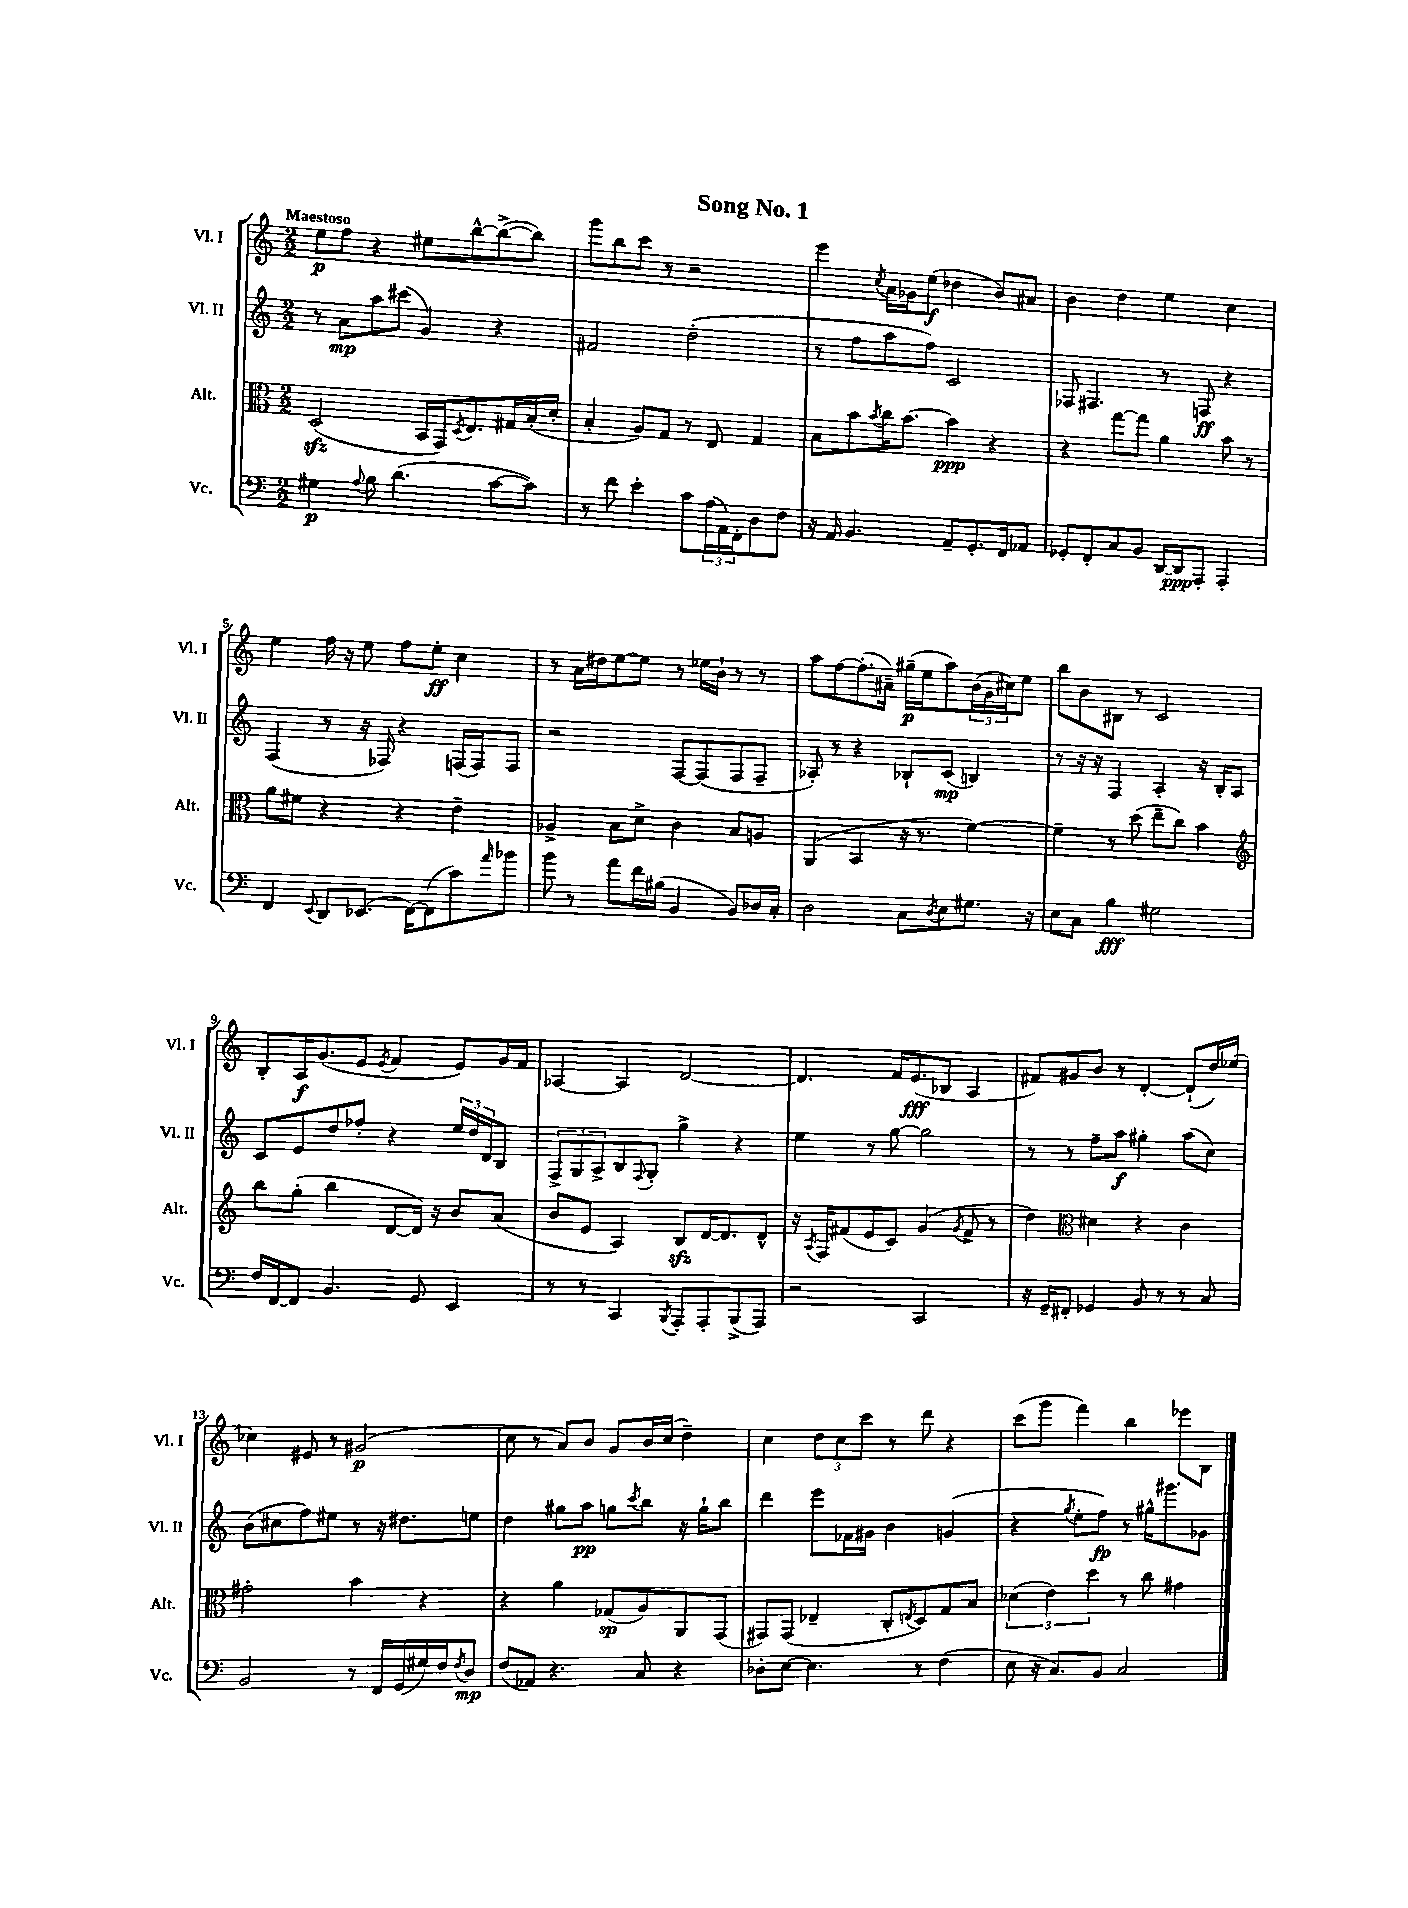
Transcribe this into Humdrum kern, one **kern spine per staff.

**kern	**dynam	**kern	**dynam	**kern	**dynam	**kern	**dynam
*part4	*part4	*part3	*part3	*part2	*part2	*part1	*part1
*staff4	*staff4	*staff3	*staff3	*staff2	*staff2	*staff1	*staff1
*I"Vc.	*	*I"Alt.	*	*I"Vl. II	*	*I"Vl. I	*
*I'Vc.	*	*I'Alt.	*	*I'Vl. II	*	*I'Vl. I	*
*clefF4	*	*clefC3	*	*clefG2	*	*clefG2	*
*k[]	*	*k[]	*	*k[]	*	*k[]	*
*M2/2	*	*M2/2	*	*M2/2	*	*M2/2	*
=1	=1	=1	=1	=1	=1	=1	=1
!	!	!	!	!	!	!LO:TX:a:B:t=Maestoso	!
4G#X\	p	(2Dzz/	.	8r	.	8ee\L	p
.	.	.	.	8a\L	mp	8ff\J	.
8qqA/	.	.	.	.	.	.	.
8B\	.	.	.	8aa\	.	4r	.
(4.d\	.	.	.	(8ccc#X\J	.	.	.
.	.	16BB/LL	.	4g/)	.	8ee#X\L	.
.	.	16GG/J)	.	.	.	.	.
.	.	8qD/	.	.	.	.	.
.	.	8.E/	.	.	.	[8bb^^\	.
[8c\L	.	.	.	4r	.	(8bb^\_	.
.	.	16G#X/L	.	.	.	.	.
8c\J])	.	(16B'/	.	.	.	8bb\J])	.
.	.	16d'/JJ	.	.	.	.	.
=2	=2	=2	=2	=2	=2	=2	=2
8r	.	4B'/	.	2f#X/	.	8ggg\L	.
8f\	.	.	.	.	.	8bb\	.
4e'\	.	8A/L)	.	.	.	8ccc\J	.
.	.	8G/J	.	.	.	8r	.
8c\L	.	8r	.	(2dd'\	.	2r	.
(24A\L	.	8E/	.	.	.	.	.
24AA\)	.	.	.	.	.	.	.
24FF'\J	.	.	.	.	.	.	.
8D\	.	4G/	.	.	.	.	.
8F\J	.	.	.	.	.	.	.
=3	=3	=3	=3	=3	=3	=3	=3
16r	.	8B\L	.	8r	.	4eee\	.
16AA/	.	.	.	.	.	.	.
4.BB/	.	8b\	.	8ff\L	.	.	.
.	.	8qb/	.	.	.	8qcc/	.
.	.	16cc\K	.	8aa\	.	16a\LL	.
.	.	[8.b\J	.	.	.	16g-X\J	.
.	.	.	.	8ff\J)	.	(8ee\J	f
8AA~/L	.	4b\]	ppp	2c/	.	4dd-X\	.
8.GG'/	.	.	.	.	.	.	.
.	.	4r	.	.	.	8b/L)	.
16FF/k	.	.	.	.	.	.	.
8AA-X/J	.	.	.	.	.	8a#X/J	.
=4	=4	=4	=4	=4	=4	=4	=4
8GG-X'/L	.	4r	.	8F-X/	.	4b\	.
8FF'/	.	.	.	4.F#X/	.	.	.
8C/	.	[8gg\L	.	.	.	4dd\	.
8BB/J	.	8gg\J]	.	.	.	.	.
[16DD/LL	.	4a\	.	8r	.	4ee\	.
16DD/J]	ppp	.	.	.	.	.	.
8AAA'/J	.	.	.	8Fn/	ff	.	.
4AAA'/	.	8b\	.	4r	.	4cc\	.
.	.	8r	.	.	.	.	.
!!LO:LB:g=z
=5	=5	=5	=5	=5	=5	=5	=5
4FF/	.	8a\L	.	(4F/	.	4ee\	.
.	.	8f#X\J	.	.	.	.	.
8qqEE/	.	.	.	.	.	.	.
8DD/L	.	4r	.	8r	.	16ff\	.
.	.	.	.	.	.	16r	.
(8.EE-X/J	.	.	.	16r	.	8ee\	.
.	.	.	.	16F-X/)	.	.	.
.	.	4r	.	4r	.	8ff\L	.
[16FF\KL)	.	.	.	.	.	.	.
(8FF\]	.	.	.	.	.	8ee'\J	ff
8c\)	.	4e~\	.	(16Fn/LL	.	4cc\	.
.	.	.	.	16F/J)	.	.	.
16qqa/	.	.	.	.	.	.	.
8b-X\J	.	.	.	8F/J	.	.	.
=6	=6	=6	=6	=6	=6	=6	=6
8b\	.	4A-X^/	.	2r	.	8r	.
8r	.	.	.	.	.	16a\LL	.
.	.	.	.	.	.	16dd#X\J	.
8a\L	.	8B\L	.	.	.	[8ee\	.
16f\L	.	8d^\J	.	.	.	8ee\J]	.
(16B#X\JJ	.	.	.	.	.	.	.
4BB/	.	4c\	.	[8F/L	.	8r	.
.	.	.	.	(8F/]	.	16ee-X\LL	.
.	.	.	.	.	.	16b`\JJ	.
8BB/L)	.	8B/L	.	8F/	.	8r	.
16D-X/L	.	8An/J	.	8F~/J	.	8r	.
16C'/JJ	.	.	.	.	.	.	.
=7	=7	=7	=7	=7	=7	=7	=7
2D\	.	(4AA/	.	8A-X'/)	.	8aa\L	.
.	.	.	.	8r	.	[8ff\	.
.	.	4BB/	.	4r	.	(8.ff'\]	.
.	.	.	.	.	.	16a#X~\Jk)	.
8C\L	.	16r	.	8B-X`/L	.	(16gg#X~\LL	p
.	.	8.r	.	.	.	16ee\J	.
8qD/	.	.	.	.	.	.	.
8E\	.	.	.	(8c/J	mp	8aa\)	.
8.G#X\J	.	[4f\)	.	4Bn/)	.	(24b\L	.
.	.	.	.	.	.	24g\	.
.	.	.	.	.	.	24cc#X\J)	.
.	.	.	.	.	.	8ee\J	.
16r	.	.	.	.	.	.	.
=8	=8	=8	=8	=8	=8	=8	=8
8E\L	.	4f~\]	.	8r	.	8bb\L	.
8C\J	.	.	.	16r	.	8b\	.
.	.	.	.	16r	.	.	.
4B\	fff	8r	.	4F/	.	8B#X\J	.
.	.	(8dd\	.	.	.	8r	.
2G#X\	.	8ee~\L	.	4A'/	.	2c/	.
.	.	8cc\J)	.	.	.	.	.
.	.	4b\	.	16r	.	.	.
.	.	.	.	16B'/KL	.	.	.
.	.	.	.	8A/J	.	.	.
!!LO:LB:g=z
=9	=9	=9	=9	=9	=9	=9	=9
*	*	*clefG2	*	*	*	*	*
16F/LL	.	8bb\L	.	8c/L	.	8B'/L	.
[16FF/J	.	.	.	.	.	.	.
8FF/J]	.	(8gg'\J	.	8e/	.	16A/K	f
.	.	.	.	.	.	(8.g/	.
4.BB/	.	4bb\	.	8dd/	.	.	.
.	.	.	.	8ff-X'/J	.	8e/J	.
.	.	.	.	.	.	8qe/	.
.	.	[8d/L	.	4r	.	4f/	.
8GG/	.	16d/Jk])	.	.	.	.	.
.	.	16r	.	.	.	.	.
4EE/	.	8b/L	.	24ee/LL	.	8e/L)	.
.	.	.	.	24dd/	.	.	.
.	.	.	.	24d/J	.	.	.
.	.	(8a/J	.	8B/J	.	16g/L	.
.	.	.	.	.	.	16f/JJ	.
=10	=10	=10	=10	=10	=10	=10	=10
8r	.	8b/L	.	12F^/L	.	[4A-X/	.
.	.	.	.	12G/	.	.	.
8r	.	8e/J	.	.	.	.	.
.	.	.	.	12A^/	.	.	.
4CC/	.	4A/)	.	8B/	.	4A-/]	.
.	.	.	.	8qqF/	.	.	.
.	.	.	.	8G'/J	.	.	.
8qBBB/	.	.	.	.	.	.	.
8AAA'/L	.	8Bzz/L	.	4gg^\	.	[2d/	.
8AAA'/	.	[16d/K	.	.	.	.	.
.	.	8.d/]	.	.	.	.	.
(8BBB^/	.	.	.	4r	.	.	.
8AAA/J)	.	8d^^/J	.	.	.	.	.
=11	=11	=11	=11	=11	=11	=11	=11
2r	.	16r	.	4ee\	.	4.d/]	.
.	.	8qA/	.	.	.	.	.
.	.	16F/KL	.	.	.	.	.
.	.	(8f#X/	.	.	.	.	.
.	.	8e/	.	8r	.	.	.
.	.	8c/J)	.	[8gg\	.	16f/KL	.
.	.	.	.	.	.	(8.e/	fff
2CC/	.	(4g/	.	2gg\]	.	.	.
.	.	.	.	.	.	8B-X/J	.
.	.	8qg/	.	.	.	.	.
.	.	8f#^/	.	.	.	4A/	.
.	.	8r	.	.	.	.	.
=12	=12	=12	=12	=12	=12	=12	=12
16r	.	4dd\)	.	8r	.	8f#X/L)	.
16GG~/KL	.	.	.	.	.	.	.
8FF#X'/J	.	.	.	8r	.	8g#X/	.
*	*	*clefC3	*	*	*	*	*
4GG-X/	.	4d#X\	.	8ff~\L	.	8b/J	.
.	.	.	.	8aa\J	f	8r	.
8BB/	.	4r	.	4gg#X'\	.	[4d'/	.
8r	.	.	.	.	.	.	.
8r	.	4c\	.	(8aa\L	.	(8d`/L]	.
8C/	.	.	.	8cc\J)	.	16dd/L)	.
.	.	.	.	.	.	(16ee-X/JJ	.
!!LO:LB:g=z
=13	=13	=13	=13	=13	=13	=13	=13
2BB/	.	2g#X'\	.	(8b\L	.	4cc-X\)	.
.	.	.	.	8cc#X\	.	.	.
.	.	.	.	8ff\)	.	8e#X/	.
.	.	.	.	8ee#X\J	.	8r	.
8r	.	4b\	.	8r	.	(2g#X/	p
16FF/LL	.	.	.	16r	.	.	.
(16GG/	.	.	.	8.dd#X\L	.	.	.
16G#X/)	.	4r	.	.	.	.	.
16F/J	.	.	.	.	.	.	.
8qF/	.	.	.	.	.	.	.
8D/J	mp	.	.	8een\J	.	.	.
=14	=14	=14	=14	=14	=14	=14	=14
(8F/L	.	4r	.	4dd\	.	8cc\	.
8AA-X/J)	.	.	.	.	.	8r	.
4.r	.	4a\	.	8gg#X\L	.	8a/L)	.
.	.	.	.	8aa\J	pp	8b/J	.
.	.	(8G-X/L	sp	8ggn\L	.	8g/L	.
.	.	.	.	8qccc/	.	.	.
8C/	.	8A/)	.	8bb\J	.	16b/L	.
.	.	.	.	.	.	(16cc/JJ	.
4r	.	8AA/	.	16r	.	4dd~\)	.
.	.	.	.	16gg`\KL	.	.	.
.	.	(8GG/J	.	8bb\J	.	.	.
=15	=15	=15	=15	=15	=15	=15	=15
8D-X'\L	.	8GG#X/L)	.	4ddd\	.	4cc\	.
[8E\J	.	(8GG#/J	.	.	.	.	.
4.E\]	.	4E-X~/	.	8eee\L	.	12dd\L	.
.	.	.	.	.	.	12cc\	.
.	.	.	.	16f-X\L	.	.	.
.	.	.	.	.	.	12ccc\J	.
.	.	.	.	16g#X\JJ	.	.	.
.	.	8C'/L	.	4b\	.	8r	.
.	.	8qEn/	.	.	.	.	.
8r	.	8D/)	.	.	.	8ddd\	.
(4F\	.	8G/	.	(4gn/	.	4r	.
.	.	8B/J	.	.	.	.	.
=16	=16	=16	=16	=16	=16	=16	=16
8E\	.	(6d-X\	.	4r	.	(8ccc\L	.
16r	.	.	.	.	.	8ggg\J	.
.	.	6e\)	.	.	.	.	.
8.C/L)	.	.	.	.	.	.	.
.	.	.	.	8qgg/	.	.	.
.	.	.	.	8ee'\L	.	4fff\)	.
.	.	6dd\	.	.	.	.	.
8BB/J	.	.	.	8ff\J)	fp	.	.
2C/	.	8r	.	8r	.	4bb\	.
.	.	8cc\	.	16gg#X^^\KL	.	.	.
.	.	.	.	8.ggg#X\	.	.	.
.	.	4g#X\	.	.	.	8eee-X\L	.
.	.	.	.	8g-X\J	.	8B\J	.
==	==	==	==	==	==	==	==
*-	*-	*-	*-	*-	*-	*-	*-
